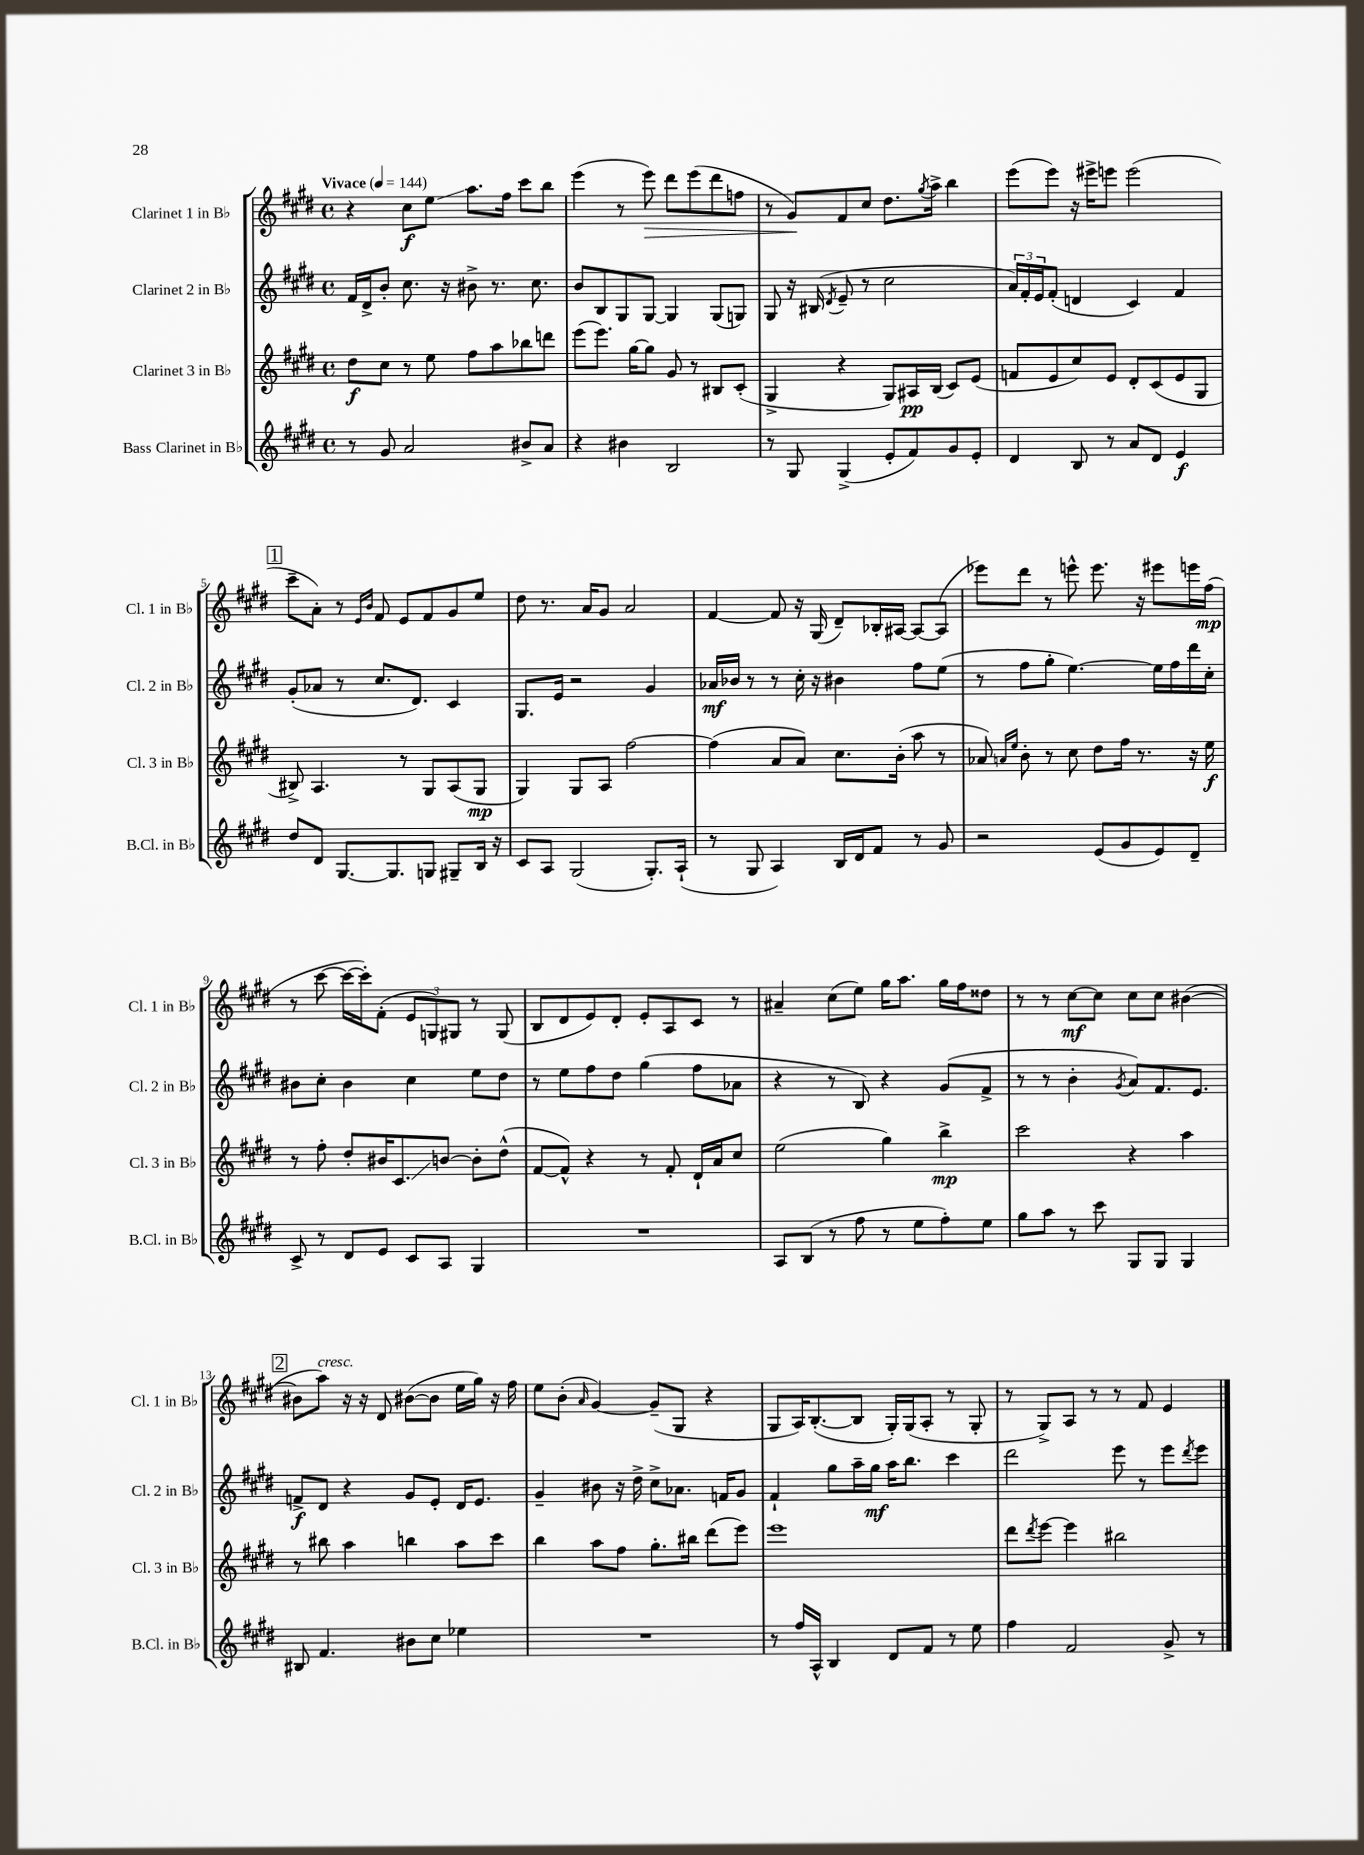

**kern	**kern	**kern	**kern
*staff4	*staff3	*staff2	*staff1
*clefG2	*clefG2	*clefG2	*clefG2
*k[f#c#g#d#]	*k[f#c#g#d#]	*k[f#c#g#d#]	*k[f#c#g#d#]
*M4/4	*M4/4	*M4/4	*M4/4
*met(c)	*met(c)	*met(c)	*met(c)
*MM144	*MM144	*MM144	*MM144
8r	8dd#\L	16f#/LL	4r
.	.	16d#^/J	.
8g#/	8cc#\J	8b'/J	.
2a/	8r	8.cc#\	8cc#\L
.	8ee\	.	8ee\J
.	.	16r	.
.	8ff#\L	8b#^\	8.aa\L
.	8aa\	8.r	.
.	.	.	16ff#\Jk
8b#^/L	8bb-\	.	8ccc#\L
.	.	8.cc#\	.
8a/J	8ddd\J	.	8bb\J
=	=	=	=
4r	(8eee\L	8b/L	(4eee\
.	8.eee\J)	8B/	.
4b#\	.	8G#/	8r
.	[16gg#\LK	.	.
.	8gg#\]J	[8G#/J	8eee\)
2B/	8g#/	4G#/]	8ddd#\L
.	8r	.	(8eee\
.	8B#/L	(8G#/L	8ddd#\
.	(8c#'/J	8G/J)	8ff\J
=	=	=	=
8r	4G#^/	8G#/	8r
8G#/	.	16r	8g#/L)
.	.	(16B#/	.
.	.	8qd#/	.
(4G#^/	4r	8e~/	8f#/
.	.	8r	8cc#/J
8e'/L	8G#/L)	2cc#\	8.dd#\L
8f#/)	16A#/L	.	.
.	.	.	8qgg#/
.	(16B/JJ	.	16aa^\Jk
8g#/	8c#/L)	.	4bb\
8e'/J	(8e/J	.	.
=	=	=	=
4d#/	8f/L	24a/LL)	(8eee\L
.	.	24f#'/	.
.	.	24e/J	.
.	8e/	(8f#'/J	8eee\J)
8B/	8cc#/)	4d/	16r
.	.	.	16eee#^\LK
8r	8e/J	.	8eee\J
8a/L	8d#'/L	4c#/)	(2eee\
8d#/J	(8c#/	.	.
4e/	8e/	4f#/	.
.	8G#/J	.	.
=	=	=	=
8dd#/L	8B#^/)	(8g#'/L	8ccc#~\L
8d#/J	4.A/	8a-/J	8a'\J)
[8.G#/L	.	8r	8r
.	.	.	16qqe/LL
.	.	.	16qqb/JJ
.	.	8.cc#/L	8f#/
8.G#/]	.	.	.
.	8r	.	8e/L
.	.	8.d#/J)	.
8G/J	8G#/L	.	8f#/
8G#~/L	(8A/	4c#/	8g#/
16B/Jk	8G#/J	.	8ee/J
16r	.	.	.
=	=	=	=
8c#/L	4G#/)	8.G#/L	8dd#\
8A/J	.	.	8.r
.	.	16e/Jk	.
(2G#/	8G#/L	2r	.
.	.	.	16a/LK
.	8A/J	.	8g#/J
.	[2ff#\	.	2a/
8.G#'/L)	.	4g#/	.
(16A`/Jk	.	.	.
=	=	=	=
8r	(4ff#\]	16a-/LL	[4f#/
.	.	16b-/JJ	.
8G#/	.	8r	.
4A/)	8a/L	8r	8f#/]
.	8a/J)	16cc#'\	16r
.	.	16r	(16G#/
16B/LL	8.cc#\L	4b#\	8d#~/L)
16d#/J	.	.	.
8f#/J	.	.	16B-'/L
.	(16b'\Jk	.	[16A#/JJ
8r	8aa\	8ff#\L	8A#/_L
8g#/	8r	(8ee\J	(8A#/]J
=	=	=	=
2r	8a-/)	8r	8eee-\L)
.	16qqa/LL	.	.
.	16qqee/JJ	.	.
.	8b'\	8ff#\L	8ddd#\J
.	8r	8gg#'\J	8r
.	8cc#\	[4.ee\)	8eee^^\
(8e/L	8dd#\L	.	8.eee\
8g#/	16ff#\Jk	.	.
.	8.r	.	16r
8e/)	.	16ee\]LL	8eee#\L
.	.	16ff#\	.
8d#~/J	16r	16ddd#\	16eee\L
.	16ee\	16cc#'\JJ	(16ff#\JJ
=	=	=	=
8c#^/	8r	8b#\L	8r
8r	8ff#'\	8cc#'\J	[8ccc#\
8d#/L	8dd#'/L	4b#\	16ccc#\_LL
.	.	.	16ccc#'\]J)
8e/J	16b#/K	.	(8f#'\J
.	8.c#/	.	.
8c#/L	.	4cc#\	12e/L
.	.	.	12G/)
8A/J	[8b/J	.	.
.	.	.	12G#/J
4G#/	8b'\]L	8ee\L	8r
.	(8dd#^^\J	8dd#\J	(8G#/
=	=	=	=
1r	[8f#/L	8r	8B/L
.	8f#^^/]J)	8ee\L	8d#/
.	4r	8ff#\	8e/)
.	.	8dd#\J	8d#'/J
.	8r	(4gg#\	8e'/L
.	8f#'/	.	8A/
.	16d#`/LL	8ff#\L	8c#/J
.	16a/J	.	.
.	8cc#/J	8a-\J	8r
=	=	=	=
8A/L	(2ee\	4r	4a#~/
(8B/J	.	.	.
8r	.	8r	(8cc#\L
8ff#\	.	8B/)	8ee\J)
8r	4gg#\)	4r	16gg#\LK
.	.	.	8.aa\J
8ee\L	.	.	.
8ff#'\)	4bb^\	(8g#/L	16gg#\LL
.	.	.	16ff#\J
8ee\J	.	8f#^/J	8dd##\J
=	=	=	=
8gg#\L	2ccc#\	8r	8r
8aa\J	.	8r	8r
8r	.	4b'\	[8cc#\L
8ccc#\	.	.	8cc#\]J
.	.	8qg#/	.
8G#/L	4r	8a/L)	8cc#\L
8G#/J	.	8.f#/	8cc#\J
4G#/	4aa\	.	([4b#\
.	.	8.e/J	.
=	=	=	=
8B#/	8r	8f^/L	8b#\]L
4.f#/	8bb#\	8d#/J	8aa\J)
.	4aa\	4r	16r
.	.	.	16r
.	.	.	8d#/
8b#\L	4bb\	8g#/L	([8b#\L
8cc#\J	.	8e'/J	8b#\]J
4ee-\	8aa\L	16d#/LK	16ee\LL
.	.	8.e/J	16gg#\JJ)
.	8ccc#\J	.	16r
.	.	.	16ff#\
=	=	=	=
1r	4bb\	4g#~/	8ee\L
.	.	.	(8b'\J
.	.	.	16qqa/
.	8aa\L	8b#\	[4g#/)
.	8ff#\J	16r	.
.	.	16dd#^\	.
.	8.gg#'\L	8cc#^\L	(8g#~/]L
.	.	8.a-\J	8G#/J
.	16bb#\Jk	.	.
.	(8ddd#\L	.	4r
.	.	16f/LK	.
.	8eee\J)	8g#/J	.
=	=	=	=
8r	1eee	4f#`/	8G#/L
16ff#/LL	.	.	16A/K)
16A^^/JJ	.	.	([8.B'/
4B/	.	8gg#\L	.
.	.	16aa~\L	8B/]J
.	.	16gg#\JJ	.
8d#/L	.	16aa\LK	16G#'/LL)
.	.	8.bb\J	(16G#/J
8f#/J	.	.	8A'/J
8r	.	4ccc#\	8r
8ee\	.	.	8G#'/
=	=	=	=
4ff#\	8ddd#\L	2ddd#\	8r
.	8qddd#/	.	.
.	[8eee\J	.	8G#^/L)
2f#/	4eee\]	.	8A/J
.	.	.	8r
.	2bb#\	8eee\	8r
.	.	8r	8f#/
8g#^/	.	8eee\L	4e/
.	.	8qddd#/	.
8r	.	8eee\J	.
==	==	==	==
*-	*-	*-	*-
